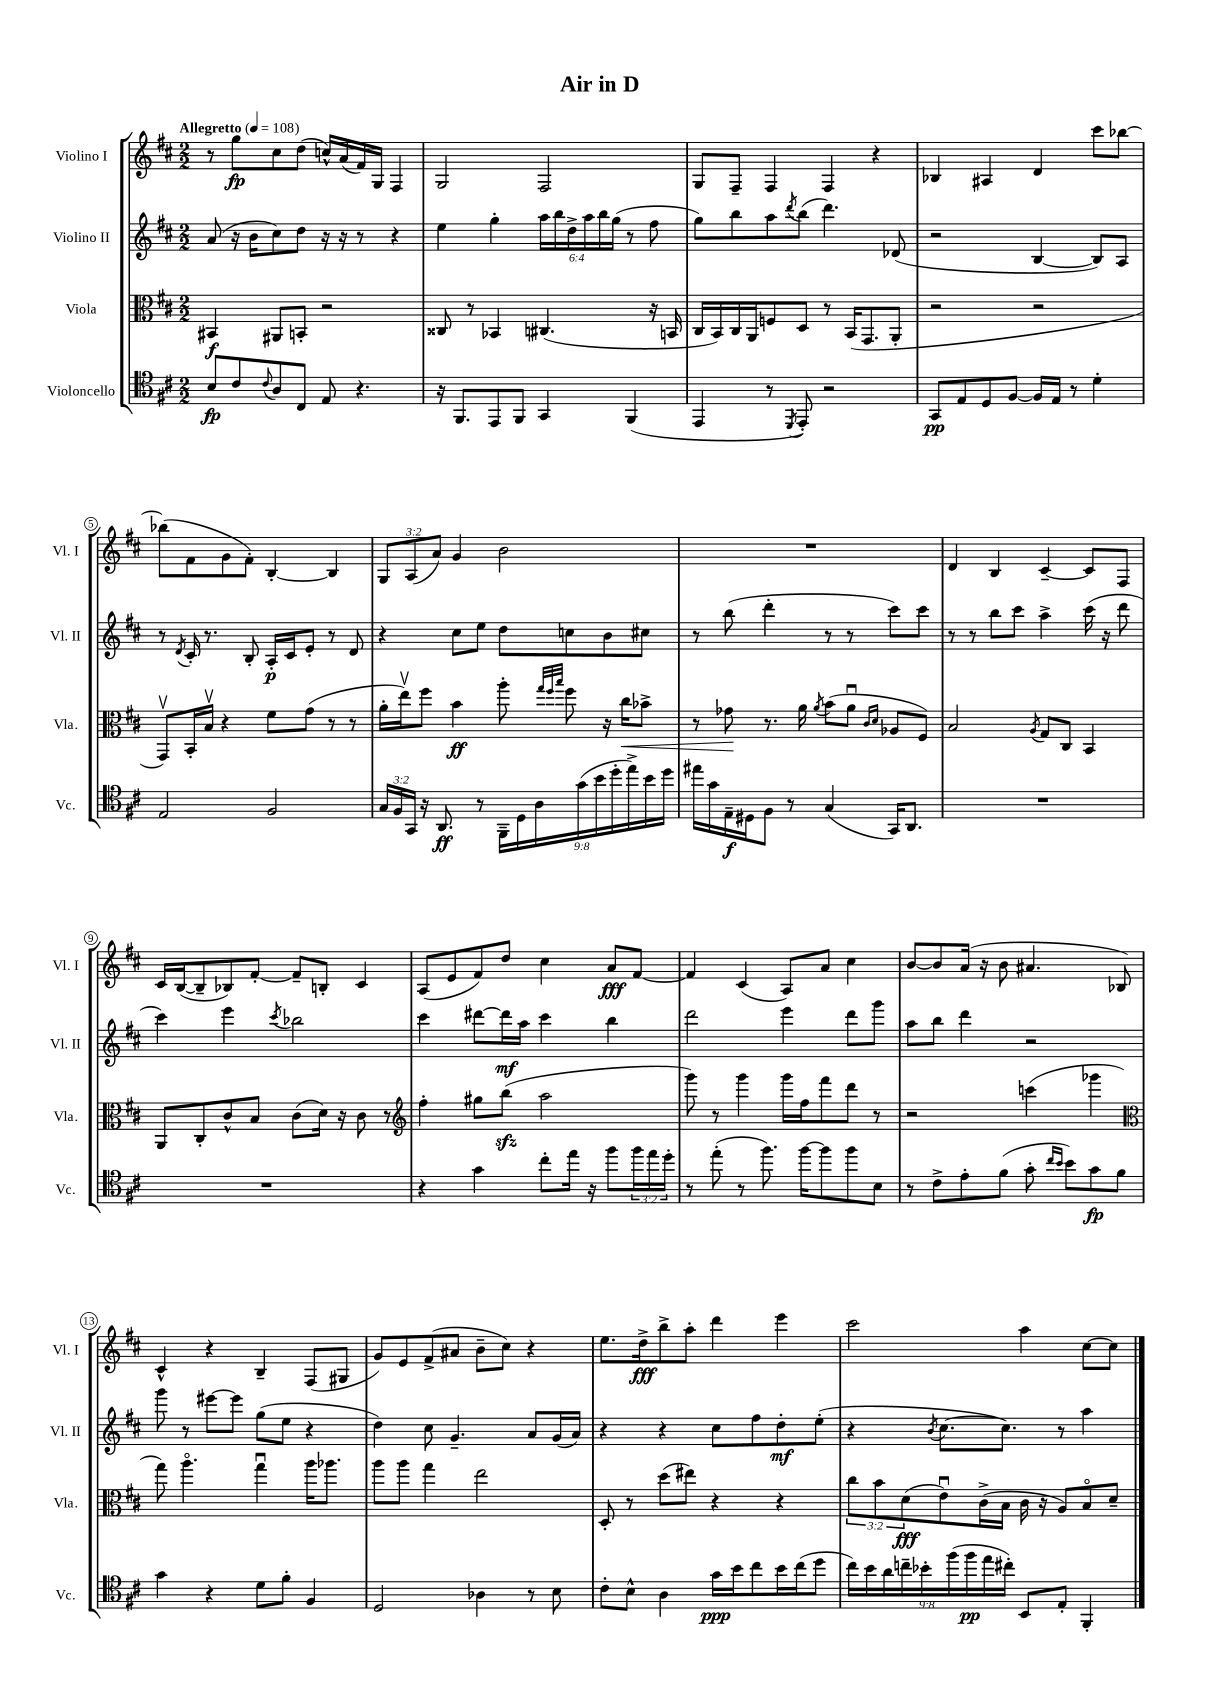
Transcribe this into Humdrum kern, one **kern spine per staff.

**kern	**dynam	**kern	**dynam	**kern	**dynam	**kern	**dynam
*part4	*part4	*part3	*part3	*part2	*part2	*part1	*part1
*staff4	*staff4	*staff3	*staff3	*staff2	*staff2	*staff1	*staff1
*I"Violoncello	*	*I"Viola	*	*I"Violino II	*	*I"Violino I	*
*I'Vc.	*	*I'Vla.	*	*I'Vl. II	*	*I'Vl. I	*
*clefC4	*	*clefC3	*	*clefG2	*	*clefG2	*
*k[f#c#]	*	*k[f#c#]	*	*k[f#c#]	*	*k[f#c#]	*
*M2/2	*	*M2/2	*	*M2/2	*	*M2/2	*
*MM108	*	*MM108	*	*MM108	*	*MM108	*
=1	=1	=1	=1	=1	=1	=1	=1
!	!	!	!	!	!	!LO:TX:a:B:t=Allegretto	!
8B/L	fp	4BB#X/	f	(8a/	.	8r	.
8c#/	.	.	.	16r	.	8gg\L	fp
.	.	.	.	16b\KL	.	.	.
8qqc#/	.	.	.	.	.	.	.
8A/	.	8AA#X/L	.	8cc#\)	.	8cc#\	.
8C#/J	.	8BBn'/J	.	8dd\J	.	(8dd\J	.
8E/	.	2r	.	16r	.	16ccn^^/LL)	.
.	.	.	.	16r	.	(16a/	.
4.r	.	.	.	8r	.	16f#/)	.
.	.	.	.	.	.	16G/JJ	.
.	.	.	.	4r	.	4F#/	.
=2	=2	=2	=2	=2	=2	=2	=2
16r	.	8C##X/	.	4ee\	.	2G/	.
8.FF#/L	.	.	.	.	.	.	.
.	.	8r	.	.	.	.	.
8EE/	.	4BB-X/	.	4gg'\	.	.	.
8FF#/J	.	.	.	.	.	.	.
4GG/	.	(4.C#X/	.	24aa\LL	.	2F#/	.
.	.	.	.	24bb\	.	.	.
.	.	.	.	24dd^\	.	.	.
.	.	.	.	24aa\	.	.	.
.	.	.	.	24bb\	.	.	.
.	.	.	.	(24gg\JJ	.	.	.
(4FF#/	.	.	.	8r	.	.	.
.	.	16r	.	8ff#\	.	.	.
.	.	16BBn/	.	.	.	.	.
=3	=3	=3	=3	=3	=3	=3	=3
4EE/	.	16C#/LL	.	8gg\L)	.	8G/L	.
.	.	16BB/)	.	.	.	.	.
.	.	16C#/	.	8bb\	.	8F#~/J	.
.	.	16AA/J	.	.	.	.	.
8r	.	8Fn/	.	8aa\	.	4F#/	.
8qDD/	.	.	.	8qddd/	.	.	.
8EE'/)	.	8D/J	.	(8bb\J	.	.	.
2r	.	8r	.	4.ddd\)	.	4F#/	.
.	.	(16BB/KL	.	.	.	.	.
.	.	8.GG/	.	.	.	.	.
.	.	.	.	.	.	4r	.
.	.	8AA'/J	.	(8d-X/	.	.	.
=4	=4	=4	=4	=4	=4	=4	=4
8GG/L	pp	2r	.	2r	.	4B-X/	.
8E/	.	.	.	.	.	.	.
8D/	.	.	.	.	.	4A#X/	.
[8F#/J	.	.	.	.	.	.	.
16F#/LL]	.	2r	.	[4B/	.	4d/	.
16E/JJ	.	.	.	.	.	.	.
8r	.	.	.	.	.	.	.
4d'\	.	.	.	8B/L])	.	8ccc#\L	.
.	.	.	.	8A/J	.	[8bb-X\J	.
!!LO:LB:g=z
=5	=5	=5	=5	=5	=5	=5	=5
2E/	.	8GGv/L)	.	8r	.	(8bb-X\L]	.
.	.	.	.	8qd/	.	.	.
.	.	16BB'/L	.	16c#'/	.	8f#\	.
.	.	16Bv/JJ	.	8.r	.	.	.
.	.	4r	.	.	.	8g\	.
.	.	.	.	8B'/	.	8f#'\J)	.
2F#/	.	8f#\L	.	16A'/LL	p	[4B'/	.
.	.	.	.	16c#/J	.	.	.
.	.	(8g\J	.	8e'/J	.	.	.
.	.	8r	.	8r	.	4B/]	.
.	.	8r	.	8d/	.	.	.
=6	=6	=6	=6	=6	=6	=6	=6
24G/LL	.	16a'\LL	.	4r	.	12G/L	.
24F#/	.	.	.	.	.	.	.
.	.	16eev\J)	.	.	.	.	.
24GG/JJ	.	.	.	.	.	(12A/	.
16r	.	8ff#\J	.	.	.	.	.
.	.	.	.	.	.	12a/J)	.
8.AA/	ff	.	.	.	.	.	.
.	.	4b\	ff	8cc#\L	.	4g/	.
8r	.	.	.	8ee\J	.	.	.
18FF#~\LL	.	8aa'\	.	8dd\L	.	2b\	.
18D\	.	.	.	.	.	.	.
18A\	.	.	.	.	.	.	.
.	.	32qqgg/LLL	.	.	.	.	.
.	.	32qqff#/	.	.	.	.	.
.	.	32qqbb/JJJ	.	.	.	.	.
.	.	8ff#\	.	8ccn\	.	.	.
(18g\	.	.	.	.	.	.	.
18b\	.	.	.	.	.	.	.
.	.	16r	.	8b\	.	.	.
18dd'\	.	.	.	.	.	.	.
!	!	!	!LO:HP:b	!	!	!	!
.	.	16cc#\KL	<	.	.	.	.
18ee^\)	.	.	.	.	.	.	.
.	.	8b-X^\J	.	8cc#X\J	.	.	.
18b\	.	.	.	.	.	.	.
18dd\JJ	.	.	.	.	.	.	.
=7	=7	=7	=7	=7	=7	=7	=7
16ee#X\LL	.	8r	.	8r	.	1r	.
16g\	.	.	.	.	.	.	.
16E~\	f	8g-X\	.	(8bb\	.	.	.
16D#X\J	.	.	.	.	.	.	.
8F#\J	.	8.r	[	4ddd'\	.	.	.
8r	.	.	.	.	.	.	.
.	.	16a\	.	.	.	.	.
.	.	8qa/	.	.	.	.	.
(4G/	.	(8b\L	.	8r	.	.	.
.	.	8au\J	.	8r	.	.	.
.	.	16qqc#/LL	.	.	.	.	.
.	.	16qqd/JJ	.	.	.	.	.
16GG/KL)	.	8A-X/L	.	8ccc#\L)	.	.	.
8.AA/J	.	.	.	.	.	.	.
.	.	8F#/J)	.	8ccc#\J	.	.	.
=8	=8	=8	=8	=8	=8	=8	=8
1r	.	2B/	.	8r	.	4d/	.
.	.	.	.	8r	.	.	.
.	.	.	.	8bb\L	.	4B/	.
.	.	.	.	8ccc#\J	.	.	.
.	.	8qA/	.	.	.	.	.
.	.	8G/L	.	4aa^\	.	[4c#~/	.
.	.	8C#/J	.	.	.	.	.
.	.	4BB/	.	(16ccc#\	.	8c#/L]	.
.	.	.	.	16r	.	.	.
.	.	.	.	8ddd\	.	8F#/J	.
!!LO:LB:g=z
=9	=9	=9	=9	=9	=9	=9	=9
1r	.	8AA/L	.	4ccc#\)	.	16c#/LL	.
.	.	.	.	.	.	([16B/J	.
.	.	8C#'/	.	.	.	8B~/]	.
.	.	8c#^^/	.	4eee\	.	8B-X/)	.
.	.	8B/J	.	.	.	[8f#'/J	.
.	.	.	.	8qccc#/	.	.	.
.	.	(8c#\L	.	2bb-X\	.	8f#~/L]	.
.	.	16d\Jk)	.	.	.	8Bn'/J	.
.	.	16r	.	.	.	.	.
.	.	8c#\	.	.	.	4c#/	.
.	.	8r	.	.	.	.	.
=10	=10	=10	=10	=10	=10	=10	=10
*	*	*clefG2	*	*	*	*	*
4r	.	4ff#'\	.	4ccc#\	.	(8A/L	.
.	.	.	.	.	.	8e/	.
4g\	.	8gg#X\L	.	[8ddd#X\L	.	8f#/)	.
.	.	(8bbzz\J	.	16ddd#\L]	mf	8dd/J	.
.	.	.	.	16aa\JJ	.	.	.
8cc#'\L	.	2aa\	.	4ccc#\	.	4cc#\	.
16ee\Jk	.	.	.	.	.	.	.
16r	.	.	.	.	.	.	.
8ff#\L	.	.	.	4bb\	.	8a/L	fff
24ff#\L	.	.	.	.	.	[8f#/J	.
24ee\	.	.	.	.	.	.	.
24dd'\JJ	.	.	.	.	.	.	.
=11	=11	=11	=11	=11	=11	=11	=11
8r	.	8ggg\)	.	2ddd\	.	4f#/]	.
(8ee'\	.	8r	.	.	.	.	.
8r	.	4ggg\	.	.	.	(4c#/	.
8.ff#\)	.	.	.	.	.	.	.
.	.	16ggg\LL	.	4eee\	.	8A/L)	.
[16ff#\KL	.	16ff#\J	.	.	.	.	.
8ff#\]	.	8fff#\	.	.	.	8a/J	.
8ff#\	.	8ddd\J	.	8ddd\L	.	4cc#\	.
8B\J	.	8r	.	8ggg\J	.	.	.
=12	=12	=12	=12	=12	=12	=12	=12
8r	.	2r	.	8aa\L	.	[8b/L	.
8c#^\L	.	.	.	8bb\J	.	8b/]	.
8e'\	.	.	.	4ddd\	.	(16a/Jk	.
.	.	.	.	.	.	16r	.
(8f#\J	.	.	.	.	.	8b\	.
8g'\	.	(4cccn\	.	2r	.	4.a#X/	.
16qqcc#/LL	.	.	.	.	.	.	.
16qqb/JJ	.	.	.	.	.	.	.
8b\L)	.	.	.	.	.	.	.
8g\	fp	4ggg-X\	.	.	.	.	.
8f#\J	.	.	.	.	.	8B-X/)	.
!!LO:LB:g=z
=13	=13	=13	=13	=13	=13	=13	=13
*	*	*clefC3	*	*	*	*	*
4g\	.	8gg\)	.	8ggg\	.	4c#^^/	.
.	.	4.aa\	.	8r	.	.	.
4r	.	.	.	[8eee#X\L	.	4r	.
.	.	.	.	8eee#\J]	.	.	.
8d\L	.	4ggu\	.	(8gg\L	.	4B~/	.
8f#'\J	.	.	.	8ee\J	.	.	.
4F#/	.	16aa\KL	.	4r	.	(8F#/L	.
.	.	8.aa-X\J	.	.	.	.	.
.	.	.	.	.	.	8G#X/J	.
=14	=14	=14	=14	=14	=14	=14	=14
2D/	.	8aa\L	.	4dd\)	.	8g/L)	.
.	.	8aa\J	.	.	.	8e/	.
.	.	4gg\	.	8cc#\	.	(8f#^/	.
.	.	.	.	4.g~/	.	8a#X/J	.
4A-X\	.	2ee\	.	.	.	8b~\L	.
.	.	.	.	.	.	8cc#\J)	.
8r	.	.	.	8a/L	.	4r	.
8B\	.	.	.	(16g/L	.	.	.
.	.	.	.	16a/JJ)	.	.	.
=15	=15	=15	=15	=15	=15	=15	=15
8c#'\L	.	8D'/	.	4r	.	8.ee\L	.
8B^^\J	.	8r	.	.	.	.	.
.	.	.	.	.	.	16dd^\k	fff
4A\	.	(8dd\L	.	4r	.	8bb^\	.
.	.	8ee#X\J)	.	.	.	8aa'\J	.
16g\LL	ppp	4r	.	8cc#\L	.	4ddd\	.
16b\J	.	.	.	.	.	.	.
8cc#\	.	.	.	8ff#\	.	.	.
16b\L	.	4r	.	8dd'\	mf	4eee\	.
(16cc#\J	.	.	.	.	.	.	.
8dd\J	.	.	.	(8ee'\J	.	.	.
=16	=16	=16	=16	=16	=16	=16	=16
18cc#\LL)	.	12cc#\L	.	4r	.	2ccc#\	.
18b\	.	.	.	.	.	.	.
.	.	12b\	.	.	.	.	.
18a\	.	.	.	.	.	.	.
18ccn~\	.	(12d\	fff	.	.	.	.
18b-X'\	.	.	.	.	.	.	.
.	.	.	.	8qb/	.	.	.
.	.	8eu\)	.	[8.cc#\L	.	.	.
(18ff#\	.	.	.	.	.	.	.
18ff#\	pp	.	.	.	.	.	.
.	.	(16c#^\L	.	.	.	.	.
18ee\	.	.	.	.	.	.	.
.	.	16B\JJ	.	8.cc#\J])	.	.	.
18cc#X'\JJ)	.	.	.	.	.	.	.
8BB/L	.	16c#\	.	.	.	4aa\	.
.	.	16r	.	.	.	.	.
8E'/J	.	8A/L)	.	8r	.	.	.
4FF#'/	.	8B/	.	4aa\	.	[8cc#\L	.
.	.	8d~/J	.	.	.	8cc#\J]	.
==	==	==	==	==	==	==	==
*-	*-	*-	*-	*-	*-	*-	*-
